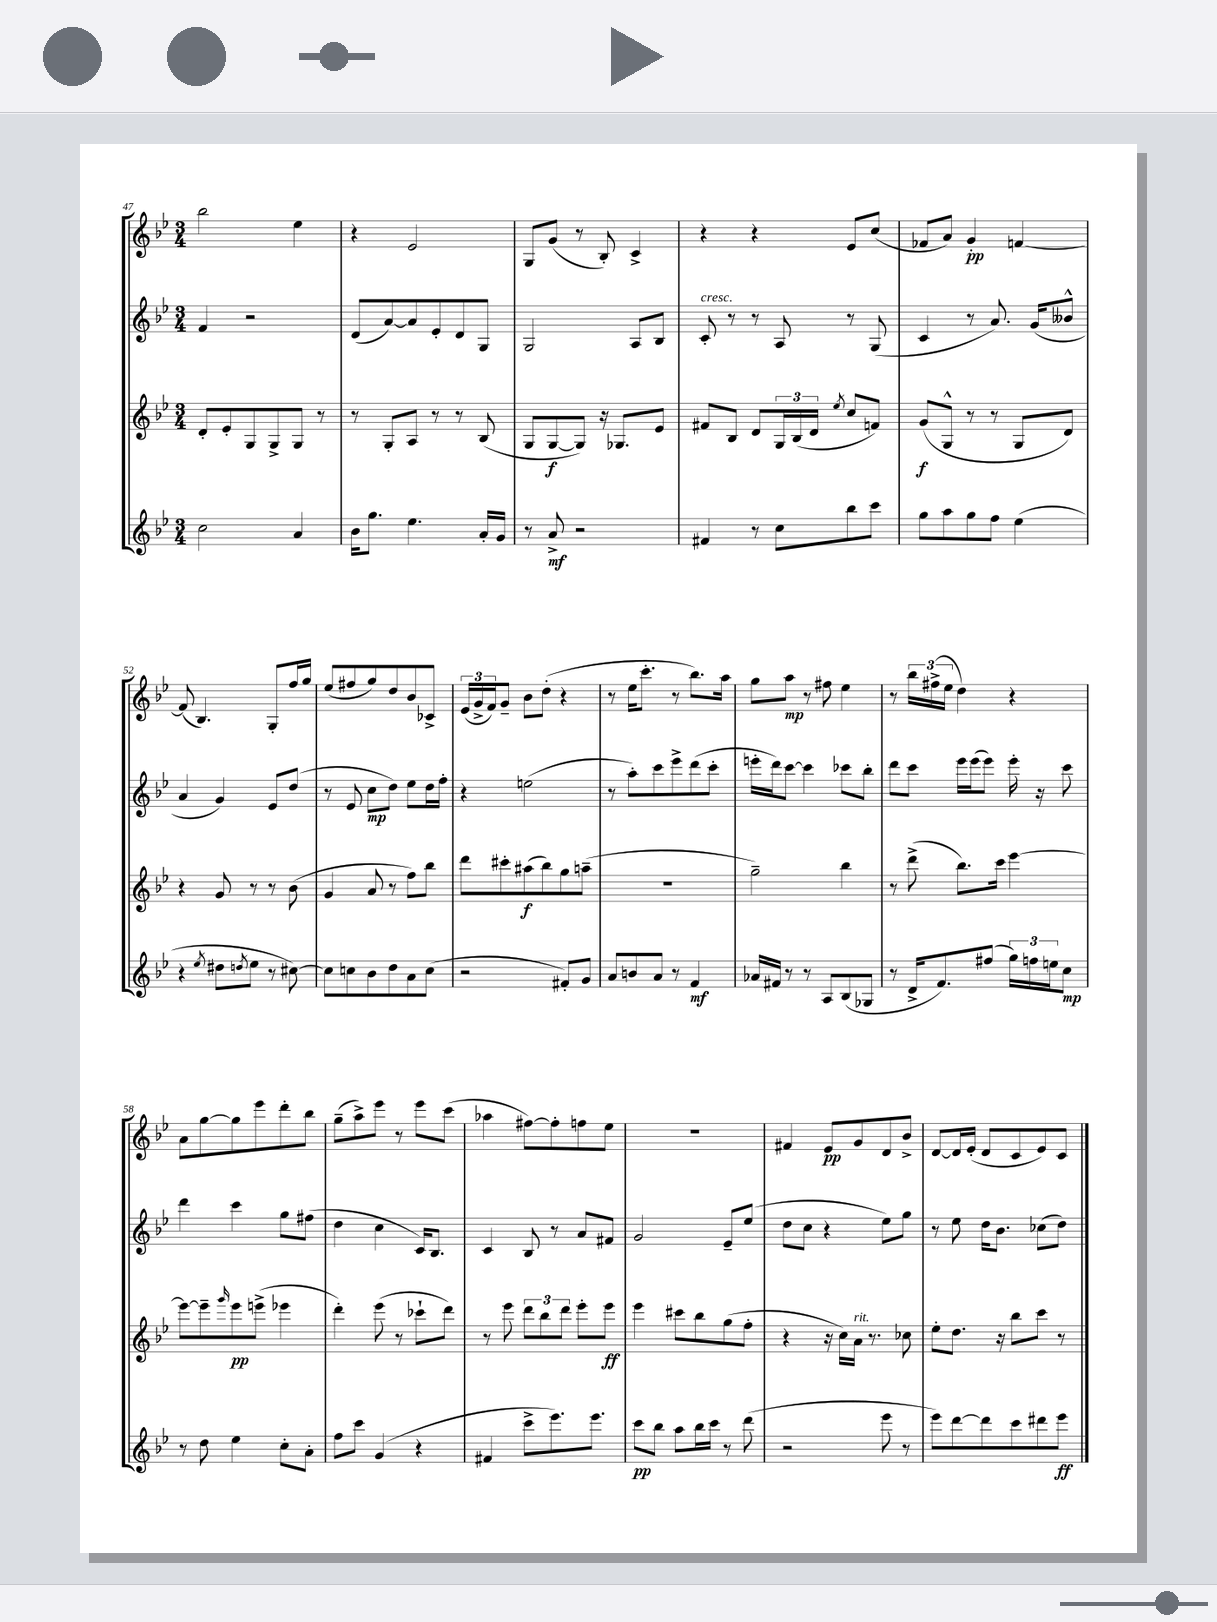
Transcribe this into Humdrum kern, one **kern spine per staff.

**kern	**kern	**kern	**kern
*staff4	*staff3	*staff2	*staff1
*clefG2	*clefG2	*clefG2	*clefG2
*k[b-e-]	*k[b-e-]	*k[b-e-]	*k[b-e-]
*M3/4	*M3/4	*M3/4	*M3/4
2cc	8d'	4f	2bb-
.	8e-'	.	.
.	8G	2r	.
.	8G^	.	.
4a	8G	.	4ee-
.	8r	.	.
=	=	=	=
16b-	8r	(8d	4r
8.gg	.	.	.
.	8G'	[8a)	.
4.ee-	8A	8a]	2e-
.	8r	8e-'	.
.	8r	8d	.
16a'	(8B-	8G	.
16g	.	.	.
=	=	=	=
8r	8G	2G	8G
8a^	[8G	.	(8g
2r	8G])	.	8r
.	16r	.	8B-')
.	8.G-	.	.
.	.	8A	4c^
.	8e-	8B-	.
=	=	=	=
4f#	8f#	8c'	4r
.	8B-	8r	.
8r	8d	8r	4r
8cc	24G	8A	.
.	(24B-	.	.
.	24d	.	.
.	8qee-	.	.
8bb-	8cc	8r	8e-
8ccc	8f)	(8G	(8cc
=	=	=	=
8gg	(8g	4c	8f-
8aa	8G^^	.	8a)
8gg	8r	8r	4g'
8ff	8r	8.a)	.
(4ee-	8G	.	[4f
.	.	(16g	.
.	8d)	8b--^^	.
=	=	=	=
4r	4r	4a	(8f]
.	.	.	4.B-)
8qee-	.	.	.
8dd#	8g	4g)	.
8qdd	.	.	.
8ee-	8r	.	.
8r	8r	8e-	8G'
[8cc#)	(8b-	(8dd	16ff
.	.	.	16gg
=	=	=	=
8cc#]	4g	8r	(8ee-
8cc	.	8e-	8ff#
8b-	8a	8cc	8gg)
8dd	8r	8dd)	8dd
8a	8ff)	8ee-	8b-
(8cc	8bb-	16dd	8c-^
.	.	16ff'	.
=	=	=	=
2r	8ddd	4r	(24e-
.	.	.	24g^
.	.	.	24f)
.	8ccc#'	.	8g~
.	(8aa#	(2ee	8b-
.	8bb-)	.	(8dd'
8f#')	8gg	.	4r
8g	(8aa~	.	.
=	=	=	=
8a	2.r	8r	8r
8b	.	8aa')	16ee-
.	.	.	8.ccc'
8a	.	8ccc	.
8r	.	8eee-^	8r
4f	.	(8ddd	8.bb-)
.	.	8ccc'	.
.	.	.	16aa
=	=	=	=
16a-	2gg~)	16eee'	8gg
16f#	.	16ddd)	.
8r	.	[8ccc	8aa
8r	.	4ccc]	8r
8A	.	.	8ff#
(8B-	4bb-	8ccc-	4ee-
8G-	.	8bb-'	.
=	=	=	=
8r	8r	8ddd	8r
16d^	(8ddd^	8ccc	24bb-
.	.	.	(24ff#^
8.f)	.	.	.
.	.	.	24ee-
.	8.bb-)	16eee-	4dd)
.	.	(16eee-	.
(8ff#	.	8eee-)	.
.	16ccc	.	.
24gg)	[4eee-	16eee-'	4r
24ff	.	.	.
.	.	16r	.
24ee	.	.	.
8cc	.	8ccc	.
=	=	=	=
8r	8eee-_	4ddd	8a
8dd	8eee-~]	.	[8gg
.	16qqggg	.	.
4ee-	8eee-	4ccc	8gg]
.	(8eee^	.	8eee-
8cc'	4eee-	8gg	8ddd'
8a'	.	(8ff#	8bb-
=	=	=	=
8ff	4ddd')	4dd	(8gg~
8ccc	.	.	8aa^)
(4g	(8eee-	4cc	8eee-
.	8r	.	8r
4r	8ccc-`	16c)	8eee-
.	.	8.B-	.
.	8ddd)	.	(8ccc
=	=	=	=
4f#	8r	4c	4aa-
.	8eee-	.	.
8ccc^	12ddd	8B-	[8ff#)
.	12bb-	.	.
8.eee-)	.	8r	8ff#']
.	12ddd	.	.
.	8eee-'	8a	8ff
8.eee-	.	.	.
.	8eee-	8f#	8ee-
=	=	=	=
8ccc	4eee-	2g	2.r
8bb-	.	.	.
8aa	8ccc#	.	.
16bb-	8bb-	.	.
16ccc	.	.	.
8r	(8gg	8e-~	.
(8ddd	8ff'	(8ee-	.
=	=	=	=
2r	4r	8dd	4f#
.	.	8cc	.
.	16r	4r	8e-
.	16cc)	.	.
.	16a	.	8g
.	8.r	.	.
8eee-	.	8ee-)	8d
8r	8cc-	8gg	8b-^
=	=	=	=
8eee-)	8ee-'	8r	[8d
[8ddd	8.dd	8ee-	16d]
.	.	.	(16e-'
8ddd]	.	16dd	8d
.	16r	8.b-	.
8ccc	8bb-	.	8c
8ddd#	8ccc	(8cc-	8e-)
8eee-	8r	8dd)	8c
==	==	==	==
*-	*-	*-	*-
